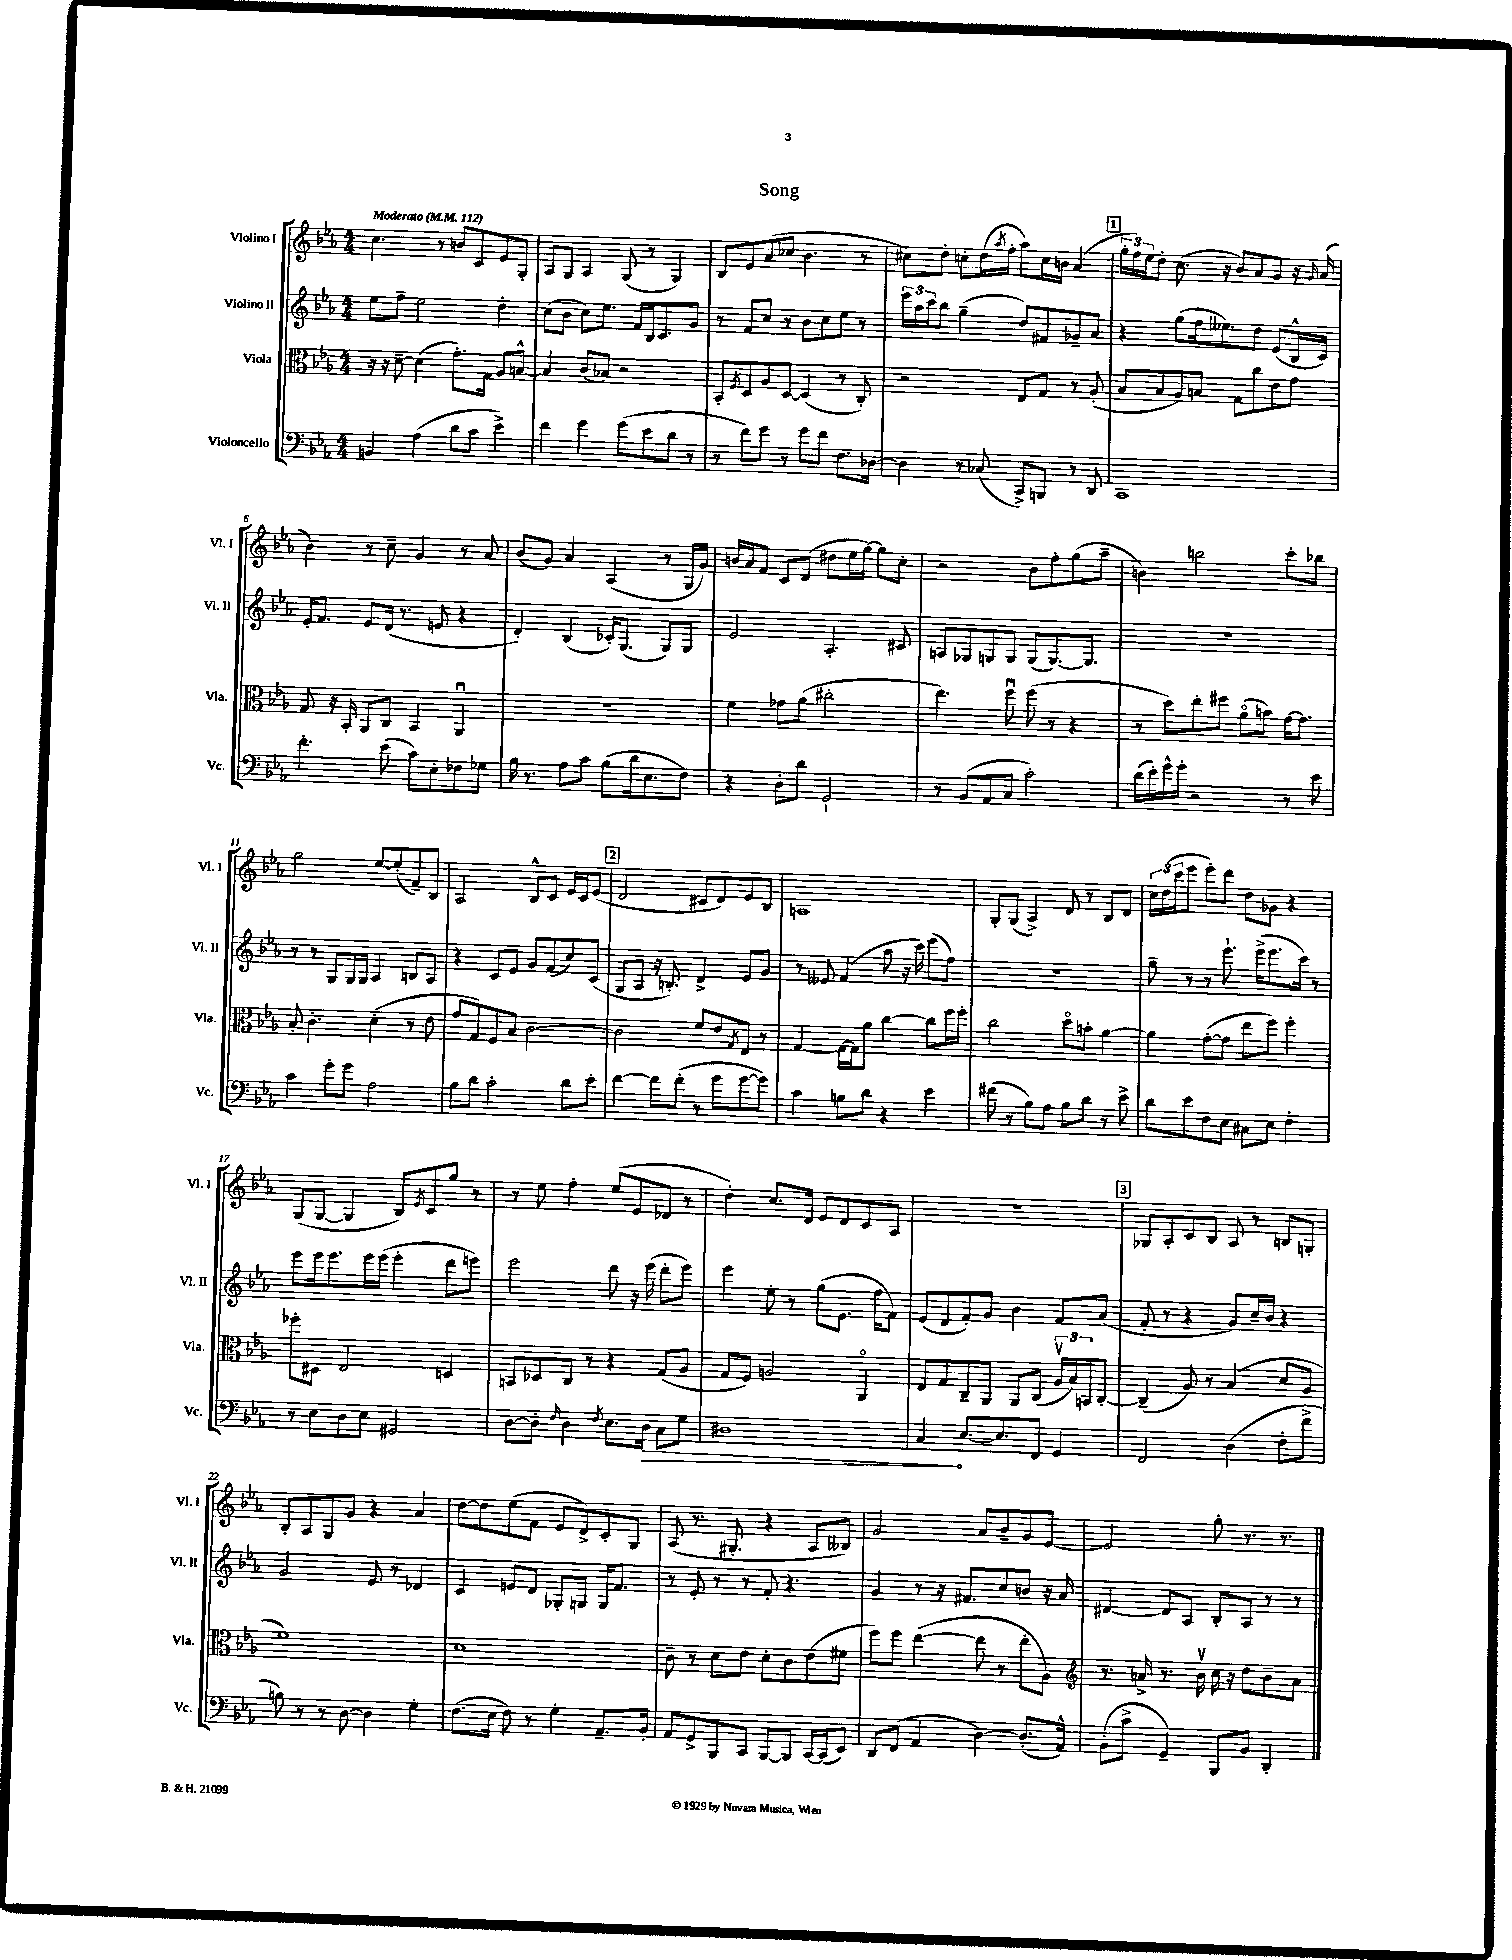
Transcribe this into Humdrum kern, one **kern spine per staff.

**kern	**kern	**kern	**kern
*staff4	*staff3	*staff2	*staff1
*clefF4	*clefC3	*clefG2	*clefG2
*k[b-e-a-]	*k[b-e-a-]	*k[b-e-a-]	*k[b-e-a-]
*M4/4	*M4/4	*M4/4	*M4/4
*MM112	*MM112	*MM112	*MM112
4BB	16r	8ee-	4.cc
.	16r	.	.
.	[8d~	8ff~	.
(4A-	(4d]	2ee-	.
.	.	.	8r
8d	8.g')	.	8b
8c	.	.	8c
.	16G	.	.
4e-^)	8A-	4dd'	8e-
.	[8B^^	.	8G'
=	=	=	=
4f	4B]	(8cc	8A-
.	.	8b-	8G
4g	(8c	8cc)	4A-
.	8B-)	8.ee-	.
(8g	2r	.	(8G
.	.	16f	.
8e-	.	16B-	8r
.	.	8.c	.
8d	.	.	4G)
8r	.	8g	.
=	=	=	=
8r	8BB-'	8r	8B-
.	8qF	.	.
8f)	8D	8f	8e-
8g	8A-	8cc	(8a-
8r	[8D	8r	8cc-
8g	(4D]	8b-	4.b-
8f	.	8cc	.
8.F	8r	8ee-	.
.	8C')	8r	8r
[16D-	.	.	.
=	=	=	=
4D-]	2r	24eee-	8cc#)
.	.	24aa-	.
.	.	24ccc	.
.	.	8bb-	8dd'
8r	.	(4gg~	8cc'
(8C-	.	.	(16dd
.	.	.	8qaa-
.	.	.	16ff'
8CC^)	8E-	8dd)	8aa-)
8BBB	8G	8f#	16cc
.	.	.	16b
8r	8r	8g-~	(4a-
8DD	(8A-'	8a-	.
=	=	=	=
1CC	8B-	4r	24gg'
.	.	.	24ff)
.	.	.	24ee-
.	8B-	.	8dd'
.	8A-)	(8gg	(8.cc
.	8B	16ff	.
.	.	8.ee--)	16r
.	8G	.	8b-)
.	8cc	8dd	8a-
.	8e-	(8e-	8g
.	8g	16B-^^	16r
.	.	.	16qqg
.	.	16c)	(16a-
=	=	=	=
4.f'	8G	16e-'	4b-)
.	.	8.f	.
.	16r	.	.
.	16BB-'	.	.
.	8AA-	8e-	8r
(8e-	8C	(16d	8cc~
.	.	8.r	.
8c)	4BB-	.	4g
8E-'	.	8e	.
8F-	4AA-u	4r	8r
8G-	.	.	8a-
=	=	=	=
16B-	1r	4d')	(8b-
8.r	.	.	.
.	.	.	8g)
8A-	.	(4B-	4a-
8c	.	.	.
(8B-	.	16c-')	(4A-
.	.	(8.G	.
16d	.	.	.
8.E-	.	.	.
.	.	8G)	8r
8F)	.	8G	16G
.	.	.	16g)
=	=	=	=
4r	4f	2e-	16b
.	.	.	16a-
.	.	.	8f
8D'	8g-	.	8c
8d	(8a-	.	(8d
2GG`	2cc#'	4.A-'	8dd#
.	.	.	16ee-
.	.	.	[16gg)
.	.	.	8gg]
.	.	8c#	8cc'
=	=	=	=
8r	4.ee-)	8A	2r
(8BB-	.	8G-	.
8AA-	.	8G	.
8C	8ffu	8G	.
2c')	(8ff	(8G	8b-
.	8r	[8.G)	8ff'
.	4r	.	(8gg
.	.	8.G]	.
.	.	.	8aa-~
=	=	=	=
(16d	8r	1r	4b)
16e-')	.	.	.
16g^^	8dd)	.	.
16g'	.	.	.
2r	8ee-'	.	2bb
.	8ff#	.	.
.	(8a-o	.	.
.	8b)	.	.
8r	[16g	.	8ccc'
.	8.g]	.	.
8e-	.	.	8bb-
=	=	=	=
4c	8B-'	8r	2gg
.	4.c'	8r	.
8g'	.	8G	.
8g	.	16G	.
.	.	16G	.
2A-	(4d'	4A-	[8ee-
.	.	.	(8ee-']
.	8r	8B	8f~)
.	8e-	8A-	8B-
=	=	=	=
8B-	8g	4r	2A-
8d	8G)	.	.
2c'	8F	8c	.
.	8B-	8e-	.
.	[2c	8g	8B-^^
.	.	(8f	8c
8d	.	8cc)	16e-
.	.	.	16c
8e-'	.	(8c	(8e-
=	=	=	=
[4f	2c]	8G	2d
.	.	8A-	.
8f]	.	16r	.
.	.	8.B')	.
(8f'	.	.	.
8r	8f	4d^	8c#
8g	8e-	.	8d)
.	8qG	.	.
[8g	8E-	8e-	8e-
8g])	8r	8g	8B-
=	=	=	=
4c	[4G	8r	1A
.	.	8e--	.
8B	16G_	(4f	.
.	16G]	.	.
8d	8a-	.	.
4r	[4cc	8aa-	.
.	.	16r	.
.	.	16ccc)	.
4e-	8cc]	(8eee-	.
.	16ff	8ff)	.
.	16ff'	.	.
=	=	=	=
(8f#	2cc	1r	8G'
8r	.	.	(8G
8B-)	.	.	4A-^)
8A-	.	.	.
8B-	8ddo	.	8d
8d	8b'	.	8r
8r	[4a-	.	8B-
8e-^	.	.	8d
=	=	=	=
8d	4a-]	8gg~	24cc
.	.	.	(24dd
.	.	.	24ccc
8e-	.	8r	8eee-
8F	([8g'	8r	8eee-')
8E-	8g]	8.eee-`	8ddd
8C#	8ee-	.	8dd
.	.	(16eee-^	.
8E-	8ff)	8.eee-	8g-
4F'	4ff'	.	4r
.	.	16ccc)	.
.	.	8r	.
=	=	=	=
8r	8ff-'	8eee-	(8G
8E-	8D#	16eee-	[8G
.	.	8.eee-	.
8D	2E-	.	4G]
8E-	.	16eee-	.
.	.	(16eee-	.
2GG#	.	4eee-'	8B-)
.	.	.	8qe-
.	.	.	8c
.	4D	8ddd	8gg
.	.	8eee)	8r
=	=	=	=
[8D	8BB	2eee-	8r
8D']	8D-	.	8ee-
16qqF	.	.	.
4D	8C	.	4ff'
.	8r	.	.
8qF	.	.	.
8.E-	4r	8ddd	(8ee-
.	.	16r	8e-
16D	.	(16eee-	.
8C	(8G	8ddd'	8d-
8G	8A-	8eee-)	8r
=	=	=	=
1D#	8G	4eee-	4dd')
.	8F)	.	.
.	2A	8ee-'	8.cc
.	.	8r	.
.	.	.	16d
.	.	(8gg	8e-
.	.	8.e-	8d
.	4AA-o	.	8c
.	.	16ff	.
.	.	8f)	8A-
=	=	=	=
4C	8E-	(8e-	1r
.	8G	8d	.
[8.E-	8C~	8f')	.
.	8AA-	8g	.
8.E-]	.	.	.
.	8AA-	4b-	.
8FF	(8C	.	.
4GG	24A-v	8f	.
.	24B-)	.	.
.	24BB	.	.
.	[8C'	(8a-	.
=	=	=	=
2FF	(4C~]	8f'	8G-
.	.	8r	8A-'
.	8A-)	4r	8c
.	8r	.	8B-
(4D	(4B-	8g)	8A-
.	.	16cc~	8r
.	.	16b-	.
8F'	8d	4r	8B
8f^	8A-	.	8G'
=	=	=	=
8B)	1f)	2g	8B-'
8r	.	.	8A-
8r	.	.	8G
[8D	.	.	8g
4D]	.	8e-	4r
.	.	8r	.
4G'	.	4d-	4a-
=	=	=	=
(8.F	1d	4c	[8dd
.	.	.	8dd]
16E-	.	.	.
8F)	.	8e	(8ee-
8r	.	8d	8f
4G'	.	8G-'	8e-
.	.	8G	8d^)
8.AA-~	.	16G	8c'
.	.	8.f	.
.	.	.	8G
16BB-'	.	.	.
=	=	=	=
8AA-	8c~	8r	(8A-
8GG^	8r	8e-'	8.r
8BBB-	8d	8r	.
.	.	.	8.G#'
8CC	8e-	8r	.
[8BBB-	8d'	8f'	4r
8BBB-]	8c	4.r	.
[16CC	(8e-	.	8A-
(16CC]	.	.	.
8EE-)	8f#	.	8B--)
=	=	=	=
8DD	8ff)	4g	2g
(8FF	8ff	.	.
4AA-	([4ee-	8r	.
.	.	16r	.
.	.	8.f#	.
[4D)	8ee-]	.	8a-
.	8r	8cc	8b-~
(8.D']	8ee-'	8b	8g
.	8A-)	16r	[8e-
16AA-^^)	.	16a-	.
=	=	=	=
*	*clefG2	*	*
(8BB-'	8.r	[4d#	2e-]
8c^	.	.	.
.	16a^	.	.
4GG~)	8.r	8d#]	.
.	.	8A-	.
.	16b-v	.	.
8BBB-	16cc	8B-'	8gg'
.	16r	.	.
8BB-	8dd	8A-	8.r
4DD'	8b-~	8r	.
.	.	.	8.r
.	8a	8r	.
==	==	==	==
*-	*-	*-	*-
